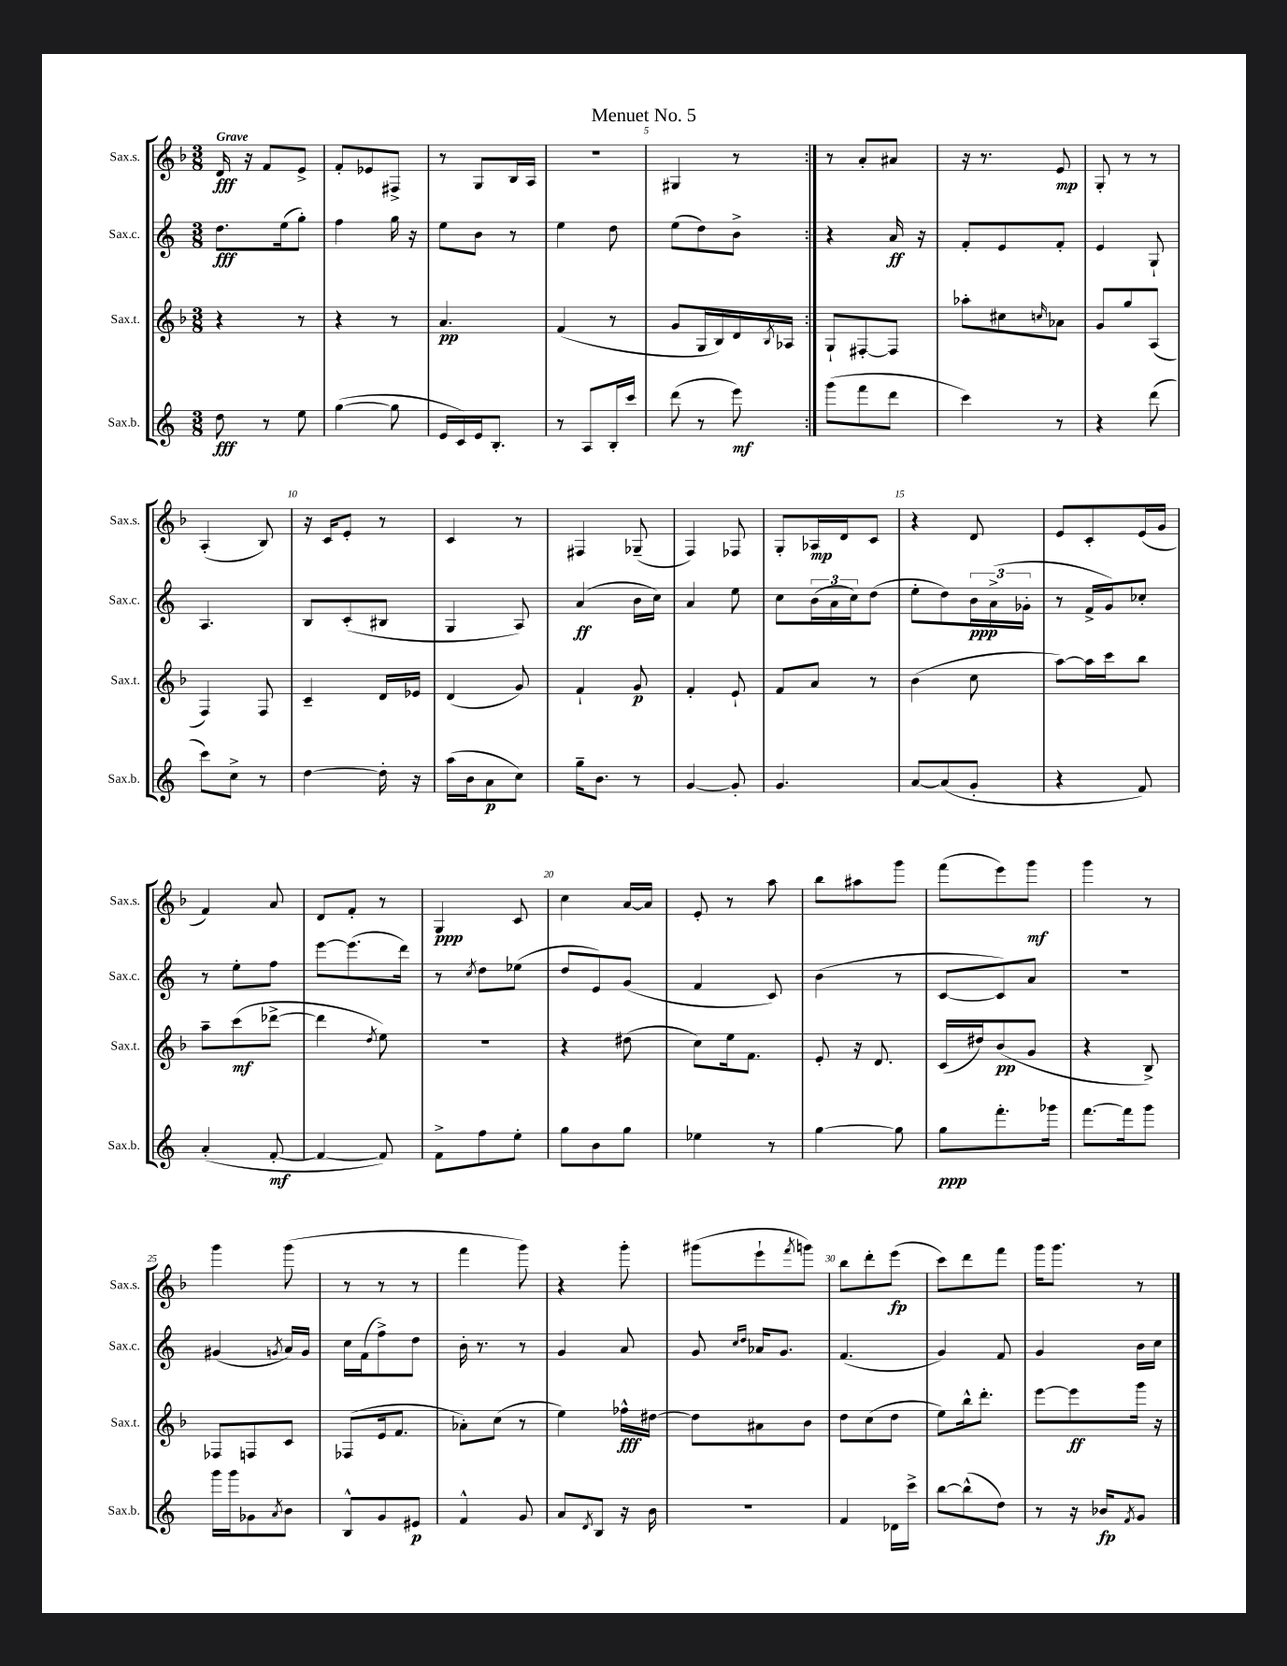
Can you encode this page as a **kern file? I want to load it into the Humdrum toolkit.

**kern	**kern	**kern	**kern
*staff4	*staff3	*staff2	*staff1
*clefG2	*clefG2	*clefG2	*clefG2
*k[]	*k[b-]	*k[]	*k[b-]
*M3/8	*M3/8	*M3/8	*M3/8
8dd	4r	8.dd	16d
.	.	.	16r
8r	.	.	8f
.	.	(16ee	.
8ee	8r	8gg')	8e^
=	=	=	=
([4gg	4r	4ff	8f'
.	.	.	8e-
8gg]	8r	16gg	8F#^
.	.	16r	.
=	=	=	=
16e	4.a	8ee	8r
16c)	.	.	.
16e	.	8b	8G
8.B'	.	.	.
.	.	8r	16B-
.	.	.	16A
=	=	=	=
8r	(4f	4ee	4.r
8A	.	.	.
16B'	8r	8dd	.
16ccc	.	.	.
=	=	=	=
(8ddd	8g	(8ee	4G#
8r	16G	8dd)	.
.	16B-)	.	.
8eee)	16d	8b^	8r
.	8qB-	.	.
.	16A-	.	.
=:|!	=:|!	=:|!	=:|!
(8ggg	8G`	4r	8r
8fff	[8F#'	.	8a'
8ddd	8F#]	16a	8a#
.	.	16r	.
=	=	=	=
4ccc)	8aa-'	8f'	16r
.	.	.	8.r
.	8cc#	8e	.
.	16qqcc	.	.
8r	8a-	8f'	8e
=	=	=	=
4r	8g	4e	8G'
.	8gg	.	8r
(8ddd	(8A	8G`	8r
=	=	=	=
8ccc)	4F)	4.A	(4A'
8cc^	.	.	.
8r	8F	.	8B-)
=	=	=	=
[4dd	4c~	8B	16r
.	.	.	16c
.	.	(8c'	8e'
16dd']	16d	8B#	8r
16r	16e-	.	.
=	=	=	=
(16aa	(4d	4G	4c
16b	.	.	.
8a	.	.	.
8cc)	8g)	8A)	8r
=	=	=	=
16gg~	4f`	(4a	4F#
8.b	.	.	.
8r	8g	16b	(8G-~
.	.	16cc)	.
=	=	=	=
[4g	4f'	4a	4F)
8g']	8e`	8ee	8F-
=	=	=	=
4.g	8f	8cc	8G'
.	8a	(24b	16A-
.	.	24a	.
.	.	.	16d
.	.	24cc)	.
.	8r	(8dd	8c
=	=	=	=
[8a	(4b-	8ee'	4r
(8a]	.	8dd)	.
8g'	8cc	24b	8d
.	.	(24a^	.
.	.	24g-'	.
=	=	=	=
4r	[8aa)	8r	8e
.	16aa]	16f^	8c'
.	16ccc	16g)	.
8f)	8bb-	8cc-'	(16e
.	.	.	16g
=	=	=	=
(4a'	8aa~	8r	4f)
.	(8ccc	8ee'	.
[8f'	[8ddd-^	8ff	8a
=	=	=	=
4f_	4ddd-]	[8eee	8d
.	.	(8.eee]	8f'
.	8qdd	.	.
8f])	8ee)	.	8r
.	.	16ddd)	.
=	=	=	=
8f^	4.r	8r	4G
.	.	8qcc	.
8ff	.	8dd	.
8ee'	.	(8ee-	8c
=	=	=	=
8gg	4r	8dd	4cc
8b	.	8e)	.
8gg	(8dd#	(8g	[16a
.	.	.	16a]
=	=	=	=
4ee-	8cc)	4f	8e'
.	16ee	.	8r
.	8.f	.	.
8r	.	8c)	8aa
=	=	=	=
[4gg	8e'	(4b	8bb-
.	16r	.	8aa#
.	8.d	.	.
8gg]	.	8r	8ggg
=	=	=	=
8gg	(16c	[8c	(8fff
.	16dd#)	.	.
8.fff'	(8b-	8c])	8eee)
.	8g	8a	8ggg
16ggg-	.	.	.
=	=	=	=
[8.fff	4r	4.r	4ggg
16fff]	.	.	.
8ggg	8B-^)	.	8r
=	=	=	=
16ggg	8F-	(4g#	4ggg
16ggg	.	.	.
8g-	8F	.	.
8qa	.	8qg	.
8b	8c	16a)	(8ggg
.	.	16g	.
=	=	=	=
8B^^	(8F-	16cc	8r
.	.	(16f	.
8g	16e	8ff^)	8r
.	8.f	.	.
8e#	.	8dd	8r
=	=	=	=
4f^^	8a-')	16b'	4fff
.	.	8.r	.
.	(8cc	.	.
8g	8r	8r	8ggg)
=	=	=	=
8a	4ee)	4g	4r
8qd	.	.	.
8B	.	.	.
16r	16ff-^^	8a	8ggg'
16b	[16dd#	.	.
=	=	=	=
4.r	8dd#]	8g	(8ggg#
.	.	16qqcc	.
.	.	16qqdd	.
.	8a#	16a-	8eee`
.	.	8.g	.
.	.	.	8qfff
.	8b-	.	8ggg)
=	=	=	=
4f	8dd	(4.f	8bb-
.	(8cc	.	8ddd'
16d-	8dd	.	(8eee
16ccc^	.	.	.
=	=	=	=
[8bb	8ee)	4g)	8ccc)
(8bb^^]	16bb-^^	.	8ddd
.	8.ddd'	.	.
8dd)	.	8f	8fff
=	=	=	=
8r	[8eee	4g	16ggg
.	.	.	8.ggg
16r	8eee]	.	.
16b-	.	.	.
8qf	.	.	.
8g	16ggg	16b	8r
.	16r	16cc	.
==	==	==	==
*-	*-	*-	*-
